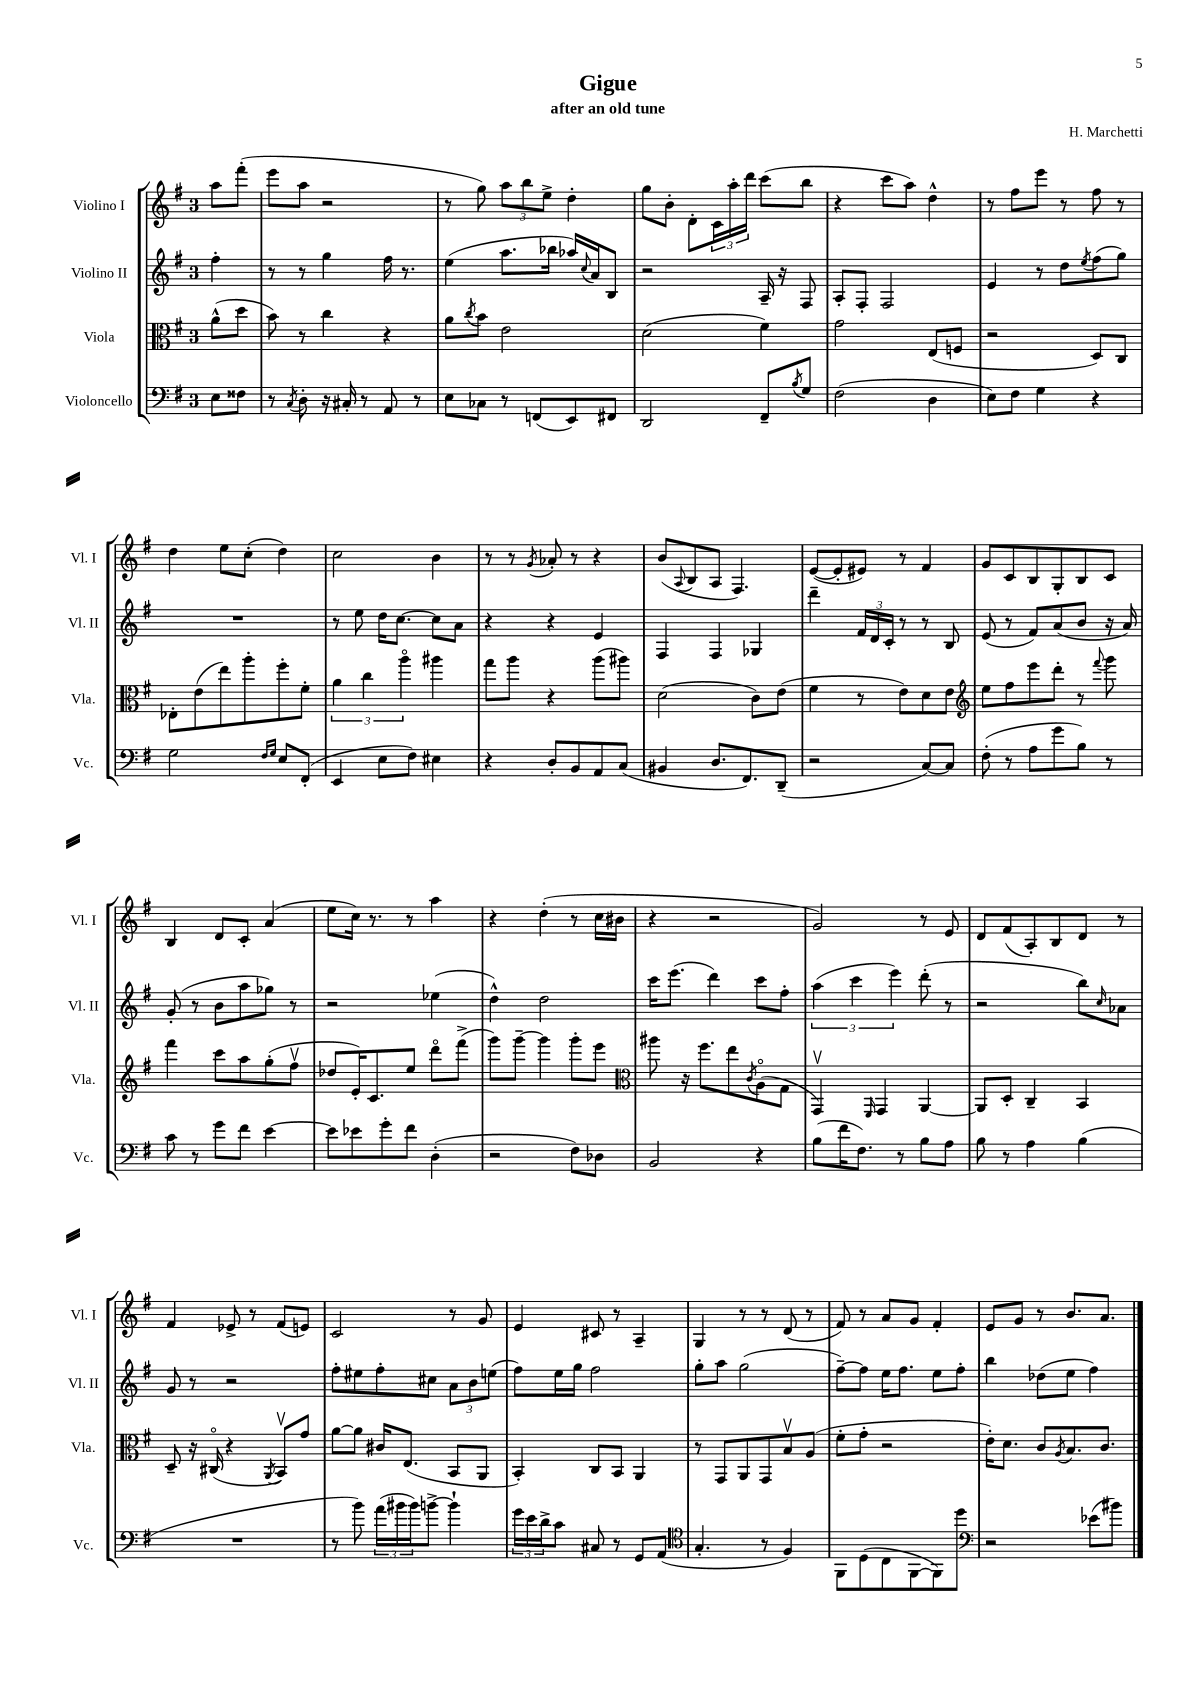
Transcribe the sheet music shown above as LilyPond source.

\header { title = "Gigue" composer = "H. Marchetti" subtitle = "after an old tune" }
<<
\new StaffGroup <<
\new Staff = "s0" \with { instrumentName = "Violino I" shortInstrumentName = "Vl. I" } {
    \clef treble \key g \major \once \override Staff.TimeSignature.style = #'single-digit \time 3/4 \partial 4
    a''8 fis'''8-.( |
    e'''8 a''8 r2 |
    r8 g''8) \tuplet 3/2 { a''8 b''8 e''8-> } d''4-. |
    g''8 b'8-. d'8-. \tuplet 3/2 { c'16 a''16-. d'''16 } c'''8( b''8 |
    r4 c'''8 a''8) d''4-^ |
    r8 fis''8 e'''8 r8 fis''8 r8 |
    d''4 e''8 c''8-.( d''4) |
    c''2 b'4 |
    r8 r8 \acciaccatura { g'8 } aes'8-. r8 r4 |
    b'8( \appoggiatura { a8 } b8 a8 fis4.) |
    e'8~( e'8-. eis'8) r8 fis'4 |
    g'8 c'8 b8 g8-. b8 c'8 |
    b4 d'8 c'8-. a'4( |
    e''8 c''16) r8. r8 a''4 |
    r4 d''4-.( r8 c''16 bis'16 |
    r4 r2 |
    g'2) r8 e'8 |
    d'8 fis'8( a8-.) b8 d'8 r8 |
    fis'4 ees'8-> r8 fis'8( e'8) |
    c'2 r8 g'8 |
    e'4 cis'8 r8 a4-- |
    g4 r8 r8 d'8( r8 |
    fis'8) r8 a'8 g'8 fis'4-. |
    e'8 g'8 r8 b'8. a'8. \bar "|." |
}
\new Staff = "s1" \with { instrumentName = "Violino II" shortInstrumentName = "Vl. II" } {
    \clef treble \key g \major \once \override Staff.TimeSignature.style = #'single-digit \time 3/4 \partial 4
    fis''4-. |
    r8 r8 g''4 fis''16 r8. |
    e''4( a''8. bes''16 aes''16) \appoggiatura { c''8 } a'16 b8 |
    r2 a16-- r16 fis8 |
    a8-. fis8-. fis2 |
    e'4 r8 d''8 \acciaccatura { e''8 } fis''8( g''8) |
    R2. |
    r8 e''8 d''16 c''8.~ c''8 a'8 |
    r4 r4 e'4 |
    fis4 fis4 ges4 |
    d'''4-- \tuplet 3/2 { fis'16 d'16 c'16-. } r8 r8 b8 |
    e'8( r8 fis'8) a'8( b'8 r16 a'16) |
    g'8-.( r8 b'8 a''8 ges''8) r8 |
    r2 ees''4( |
    d''4-^) d''2 |
    c'''16 e'''8.( d'''4) c'''8 fis''8-. |
    \tuplet 3/2 { a''4( c'''4 e'''4) } d'''8-.( r8 |
    r2 b''8) \grace { c''16 } aes'8 |
    g'8 r8 r2 |
    fis''8-. eis''8 fis''8-. cis''8 \tuplet 3/2 { a'8 b'8 e''8( } |
    fis''8) e''16 g''16 fis''2 |
    g''8-. a''8 g''2( |
    fis''8~--) fis''8 e''16 fis''8. e''8 fis''8-. |
    b''4 des''8( e''8 fis''4) \bar "|." |
}
\new Staff = "s2" \with { instrumentName = "Viola" shortInstrumentName = "Vla." } {
    \clef alto \key g \major \once \override Staff.TimeSignature.style = #'single-digit \time 3/4 \partial 4
    a'8-^( d''8 |
    b'8) r8 c''4 r4 |
    a'8 \acciaccatura { c''8 } b'8 e'2 |
    d'2( fis'4) |
    g'2 e8( f8 |
    r2 d8) c8 |
    ees8-. e'8( e''8) a''8-. fis''8-. fis'8-. |
    \tuplet 3/2 { a'4 c''4 a''4\flageolet } ais''4 |
    g''8 a''8 r4 a''8( ais''8) |
    d'2( c'8) e'8( |
    fis'4 r8 e'8) d'8 e'8 |
    \clef treble e''8 fis''8 e'''8 d'''8-. r8 \appoggiatura { fis'''8 } g'''8 |
    fis'''4 c'''8 a''8 g''8-.( fis''8\upbow |
    des''8 e'16-.) c'8. e''8 d'''8\flageolet fis'''8->( |
    g'''8) g'''8~-- g'''4 g'''8-. e'''8 |
    \clef alto ais''8 r16 fis''8. e''8 \acciaccatura { c'8 } a8\flageolet( g8 |
    g,4\upbow) \grace { fis,16 } g,4 a,4~ |
    a,8 d8-. c4-- b,4 |
    d8-- r16 cis16\flageolet( r4 \acciaccatura { a,8 } b,8\upbow) g'8 |
    a'8~ a'8 cis'16 e8.( b,8 a,8 |
    b,4-.) c8 b,8 a,4 |
    r8 g,8 a,8 g,8 b8\upbow a8( |
    fis'8-. g'8-. r2 |
    e'16-.) d'8. c'8 \acciaccatura { a8 } b8. c'8. \bar "|." |
}
\new Staff = "s3" \with { instrumentName = "Violoncello" shortInstrumentName = "Vc." } {
    \clef bass \key g \major \once \override Staff.TimeSignature.style = #'single-digit \time 3/4 \partial 4
    e8 fisis8 |
    r8 \acciaccatura { c8 } d8-. r16 cis16-. r8 a,8 r8 |
    e8 ces8 r8 f,8( e,8) fis,8 |
    d,2 fis,8-- \acciaccatura { b8 } g8 |
    fis2( d4 |
    e8) fis8 g4 r4 |
    g2 \grace { fis16 g16 } e8 fis,8-.( |
    e,4 e8 fis8) eis4 |
    r4 d8-. b,8 a,8 c8( |
    bis,4 d8. fis,8.) d,8--( |
    r2 c8~) c8 |
    fis8-.( r8 a8 g'8 b8) r8 |
    c'8 r8 g'8 fis'8 e'4~ |
    e'8 ees'8 g'8-. fis'8 d4-.( |
    r2 fis8) des8 |
    b,2 r4 |
    b8( fis'16 fis8.) r8 b8 a8 |
    b8 r8 a4 b4( |
    R2. |
    r8 b'8) \tuplet 3/2 { a'16( bis'16 bis'16) } b'8~-> b'4-! |
    \tuplet 3/2 { g'16 e'16 d'16-> } c'8 cis8 r8 g,8 a,8( |
    \clef tenor g4.-. r8 fis4) |
    fis,8 d8( c8 fis,8~ fis,8) d''8 |
    \clef bass r2 ees'8( bis'8) \bar "|." |
}
>>
>>
\layout { \context { \Score \remove "Bar_number_engraver" } }
